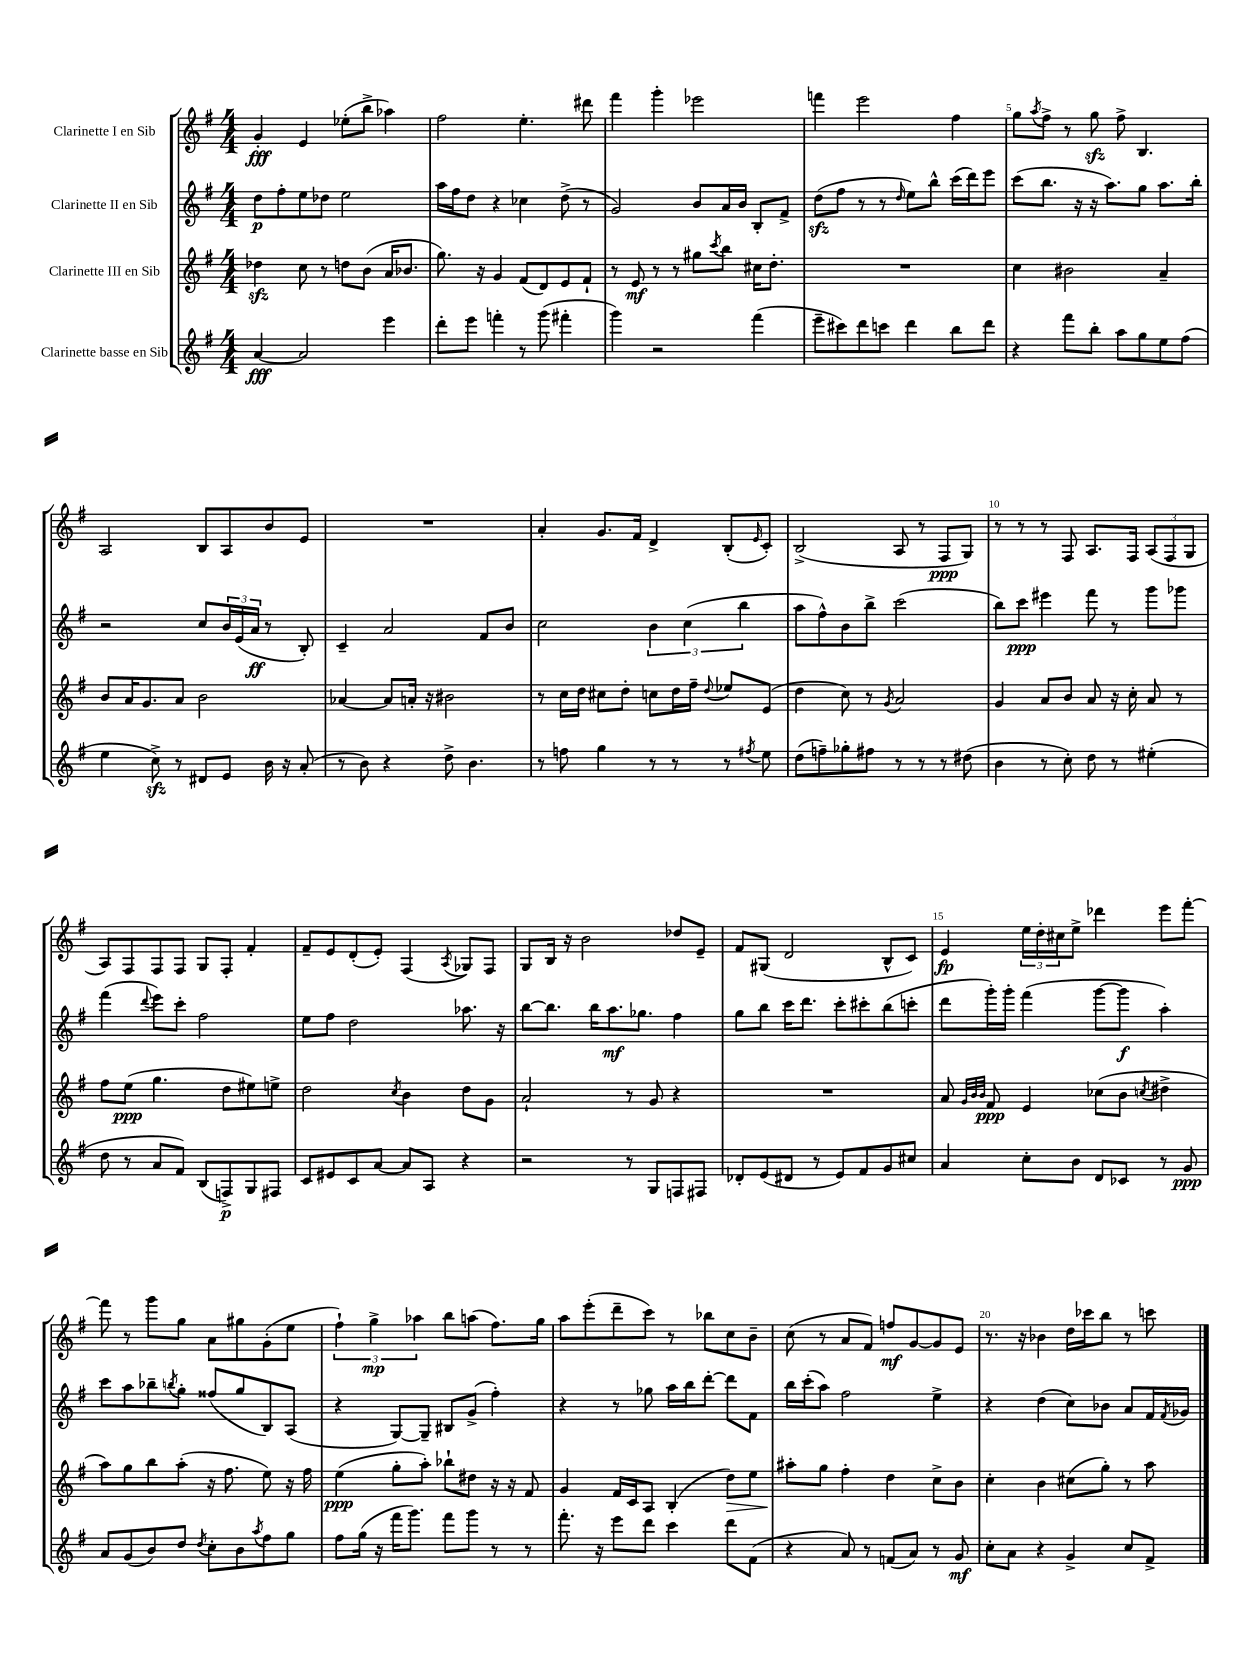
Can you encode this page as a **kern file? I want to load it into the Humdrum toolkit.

**kern	**kern	**kern	**kern
*staff4	*staff3	*staff2	*staff1
*clefG2	*clefG2	*clefG2	*clefG2
*k[f#]	*k[f#]	*k[f#]	*k[f#]
*M4/4	*M4/4	*M4/4	*M4/4
[4a	4dd-	8dd	4g'
.	.	8ff#'	.
2a]	8cc	8ee	4e
.	8r	8dd-	.
.	8dd	2ee	(8ee-'
.	(8b	.	8bb^
4eee	16a	.	4aa-)
.	8.b-	.	.
=	=	=	=
8ddd'	8.gg)	16aa	2ff#
.	.	16ff#	.
8eee	.	8dd	.
.	16r	.	.
4fff'	4g	4r	.
8r	(8f#	4cc-	4.ee'
(8ggg	8d)	.	.
4fff#'	8e	(8dd^	.
.	8f#`	8r	8ddd#
=	=	=	=
4ggg)	8r	2g)	4fff#
.	8e	.	.
2r	8r	.	4ggg'
.	8r	.	.
.	8gg#	8b	2eee-
.	8qccc	.	.
.	8bb	16a	.
.	.	16b	.
(4fff#	16cc#	8B'	.
.	8.dd'	.	.
.	.	8f#^	.
=	=	=	=
8eee~	1r	(8dd	4fff
8ccc#)	.	8ff#	.
8ddd	.	8r	2eee
8ccc	.	8r	.
.	.	16qqdd	.
4ddd	.	8ee)	.
.	.	8bb^^	.
8bb	.	(16ccc	4ff#
.	.	16ddd)	.
8ddd	.	8eee	.
=	=	=	=
4r	4cc	(8ccc	8gg
.	.	.	8qaa
.	.	8.bb	8ff#^
8fff#	2b#	.	8r
.	.	16r	.
8bb'	.	16r	8gg
.	.	8.aa)	.
8aa	.	.	8ff#^
8gg	.	8gg	4.B
8ee	4a~	8.aa	.
(8ff#	.	.	.
.	.	16bb'	.
=	=	=	=
4ee	8b	2r	2A
.	16a	.	.
.	8.g	.	.
8cc^)	.	.	.
8r	8a	.	.
8d#	2b	8cc	8B
8e	.	24b	8A
.	.	(24e	.
.	.	24a	.
16b	.	8r	8b
16r	.	.	.
(8a'	.	8B')	8e
=	=	=	=
8r	[4a-	4c~	1r
8b)	.	.	.
4r	8a-]	2a	.
.	16a'	.	.
.	16r	.	.
8dd^	2b#	.	.
4.b	.	.	.
.	.	8f#	.
.	.	8b	.
=	=	=	=
8r	8r	2cc	4a'
8ff	16cc	.	.
.	16dd	.	.
4gg	8cc#	.	8.g
.	8dd'	.	.
.	.	.	16f#
8r	8cc	6b	4d^
8r	16dd	.	.
.	.	(6cc	.
.	16ff#~	.	.
.	8qqdd	.	.
8r	8ee-	.	(8B'
.	.	6bb	.
8qff#	.	.	16qqe
8ee	(8e	.	8c')
=	=	=	=
(8dd	4dd	8aa	(2B^
8ff~)	.	8ff#^^)	.
8gg-'	8cc)	8b	.
8ff#	8r	8bb^	.
.	8qg	.	.
8r	2a	(2ccc	8A
8r	.	.	8r
8r	.	.	8F#
(8dd#	.	.	8G)
=	=	=	=
4b	4g	8bb)	8r
.	.	8ccc	8r
8r	8a	4eee#	8r
8cc')	8b	.	8F#
8dd	8a	8fff#	8.A
8r	16r	8r	.
.	16cc'	.	16F#
(4ee#'	8a	8ggg	(12A
.	.	.	12F#
.	8r	8ggg-	.
.	.	.	12G
=	=	=	=
8dd	8ff#	(4fff#	8A)
8r	(8ee	.	8F#
.	.	8qqddd	.
8a	4.gg	8eee)	8F#
8f#)	.	8ccc'	8F#
(8B	.	2ff#	8G
8F^)	8dd	.	8F#'
8G	8ee#)	.	4f#'
8F#	8ee^	.	.
=	=	=	=
8c	2dd	8ee	8f#~
8e#	.	8ff#	8e
8c	.	2dd	(8d'
[8a	.	.	8e')
.	8qcc	.	.
8a]	4b	.	(4F#
8A	.	.	.
.	.	.	8qA
4r	8dd	8.aa-	8G-)
.	8g	.	8F#
.	.	16r	.
=	=	=	=
2r	2a`	[8bb	8G
.	.	8.bb]	16B
.	.	.	16r
.	.	.	2b
.	.	16bb	.
.	.	8.aa	.
8r	8r	.	.
.	.	8.gg-	.
8G	8g	.	.
8F	4r	4ff#	8dd-
8F#	.	.	8e~
=	=	=	=
8d-'	1r	8gg	8f#
(8e	.	8bb	(8G#
8d#	.	16ccc	2d
.	.	8.ddd	.
8r	.	.	.
8e)	.	8ccc'	.
8f#	.	8ccc#'	.
8g	.	(8bb	8B^^
8cc#	.	8ccc'	8c)
=	=	=	=
4a	8a	8ddd	4e
.	32qqg	.	.
.	32qqb	.	.
.	32qqb	.	.
.	8f#	16ggg')	.
.	.	16ggg'	.
8cc'	4e	(4fff#	24ee
.	.	.	24dd'
.	.	.	24cc#
8b	.	.	8ee^
8d	(8cc-	[8ggg	4ddd-
8c-	8b	8ggg]	.
.	8qcc	.	.
8r	4dd#^	4aa')	8eee
8g	.	.	[8fff#'
=	=	=	=
8a	8aa)	8ccc	8fff#]
(8g	8gg	8aa	8r
8b)	8bb	8bb-~	8ggg
.	.	8qbb	.
8dd	(8aa'	8gg'	8gg
8qdd	.	.	.
8cc'	16r	(8ff##	8a
.	8.ff#	.	.
8b	.	8gg	8gg#
8qaa	.	.	.
8ff#	8ee)	8B)	(8g'
8gg	16r	(8A	8ee
.	16ff#	.	.
=	=	=	=
8ff#	(4ee	4r	6ff#`)
(16gg	.	.	.
.	.	.	6gg^
16r	.	.	.
16fff#	8gg'	[8G)	.
8.ggg)	.	.	.
.	.	.	6aa-
.	8aa')	8G~]	.
8fff#	8bb-`	8B#	8bb
8ggg	8dd#	(8g^	(8aa
8r	16r	4ff#')	8.ff#)
.	16r	.	.
8r	8f#	.	.
.	.	.	16gg
=	=	=	=
8.fff#'	4g	4r	8aa
.	.	.	(8eee'
16r	.	.	.
8eee	16f#	8r	8ddd~
.	16c	.	.
8ddd	8A	8gg-	8ccc)
4ccc	(4B'	16aa	8r
.	.	16bb	.
.	.	[8ddd'	8bb-
8ddd	8dd)	8ddd]	8cc
(8f#	8ee	8f#	8b~
=	=	=	=
4r	8aa#'	16bb	(8cc
.	.	(16ccc'	.
.	8gg	8aa)	8r
8a)	4ff#'	2ff#	8a
8r	.	.	8f#)
(8f	4dd	.	8ff
8a)	.	.	[8g
8r	8cc^	4ee^	8g]
8g	8b	.	8e
=	=	=	=
8cc'	4cc'	4r	8.r
8a	.	.	.
.	.	.	16r
4r	4b	(4dd	4b-
4g^	(8cc#	8cc)	16dd
.	.	.	16ccc-
.	8gg')	8b-	8bb
8cc	8r	8a	8r
8f#^	8aa	16f#	8ccc
.	.	8qf#	.
.	.	16g-	.
==	==	==	==
*-	*-	*-	*-
